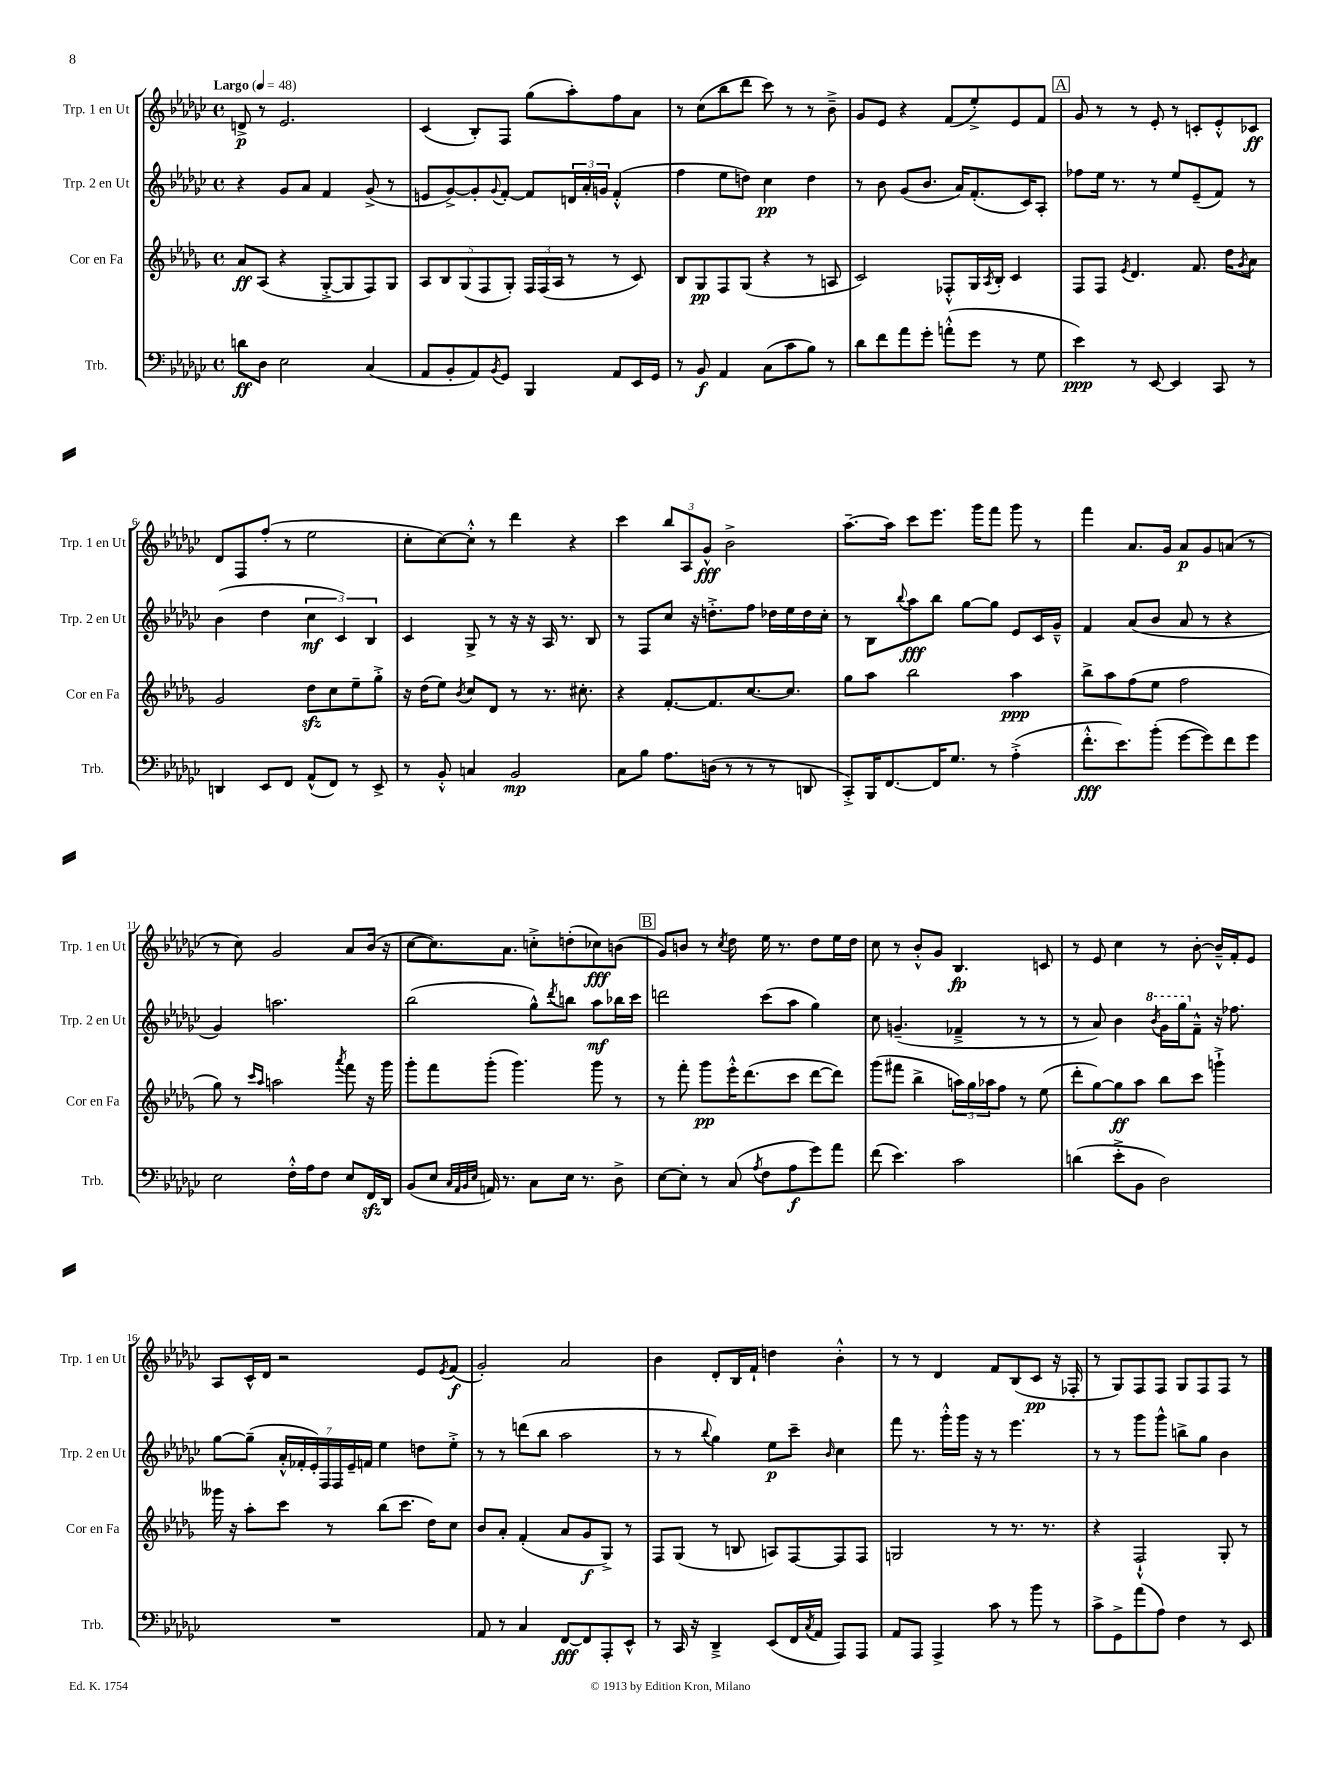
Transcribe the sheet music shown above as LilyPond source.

<<
\new StaffGroup <<
\new Staff = "s0" \with { instrumentName = "Trp. 1 en Ut" shortInstrumentName = "Trp. 1 en Ut" } {
    \clef treble \key ges \major \defaultTimeSignature \time 4/4 \tempo "Largo" 4 = 48
    d'8->\p r8 ees'2. |
    ces'4( bes8-.) f8 ges''8( aes''8-.) f''8 aes'8 |
    r8 ces''8( bes''8 des'''8 ces'''8) r8 r8 bes'8---> |
    ges'8 ees'8 r4 f'8( ees''8-.->) ees'8 f'8 |
    \mark \markup { \box "A" } ges'8 r8 r8 ees'8-. r8 c'8-. ees'8-.-^ ces'8\ff |
    des'8 f8 f''8-.( r8 ees''2 |
    ces''8-. ces''8~) ces''8-.-^ r8 des'''4 r4 |
    ces'''4 \tuplet 3/2 { bes''8 aes8 ges'8-^\fff } bes'2-> |
    aes''8.~-- aes''16 ces'''8 ees'''8. ges'''16 f'''8 ges'''8 r8 |
    f'''4 aes'8. ges'16 aes'8\p ges'8 a'8( r8 |
    r8 ces''8) ges'2 aes'8 bes'16( r16 |
    ces''8~ ces''8.) aes'8. c''8-.-> d''8-.( ces''8\fff) b'8( |
    \mark \markup { \box "B" } ges'8) b'8 r8 \acciaccatura { ces''8 } des''8 ees''16 r8. des''8 ees''16 des''16 |
    ces''8 r8 bes'8-.-^ ges'8 bes4.\fp c'8 |
    r8 ees'8 ces''4 r8 bes'8~-. bes'16---^ f'16-. ees'8 |
    aes8 ces'16-^ des'16 r2 ees'8 \acciaccatura { ees'8 } f'8\f( |
    ges'2-.) aes'2 |
    bes'4 des'8-. bes16 f'16-! d''4 bes'4-.-^ |
    r8 r8 des'4 f'8 bes8( ces'8\pp r16 fes16-. |
    r8 ges8) f8 f8 ges8 f8 f8 r8 \bar "|." |
}
\new Staff = "s1" \with { instrumentName = "Trp. 2 en Ut" shortInstrumentName = "Trp. 2 en Ut" } {
    \clef treble \key ges \major \defaultTimeSignature \time 4/4
    r4 ges'8 aes'8 f'4 ges'8->( r8 |
    e'8 ges'8~->) ges'8-. \appoggiatura { ges'8 } f'8~-. f'8 \tuplet 3/2 { d'16 aes'16-. g'16 } f'4-.-^( |
    f''4 ees''8 d''8) ces''4\pp d''4 |
    r8 bes'8 ges'8( bes'8. aes'16) f'8.-.( ces'16) aes8-. |
    \mark \markup { \box "A" } fes''8 ees''16 r8. r8 ees''8 ees'8--( f'8) r8 |
    bes'4( des''4 \tuplet 3/2 { ces''4\mf ces'4) bes4 } |
    ces'4 ges8-> r8 r16 r16 aes16 r8. bes8 |
    r8 f8 ces''8 r16 d''8.-.-> f''8 des''16 ees''16 des''16 ces''16-. |
    r8 bes8 \appoggiatura { bes''8 } aes''8\fff bes''8 ges''8~ ges''8 ees'8 ces'16 ges'16---^ |
    f'4 aes'8( bes'8 aes'8 r8 r4 |
    ges'4) a''2. |
    bes''2( ges''8-^) \acciaccatura { des'''8 } b''8 aes''8\mf bes''16 ces'''16 |
    \mark \markup { \box "B" } d'''2 ces'''8( aes''8 ges''4) |
    ces''8 g'4.--( fes'4---> r8 r8 |
    r8 aes'8) bes'4 \ottava #1 \acciaccatura { bes''8 } ges''16 ges'''16 \ottava #0 f'8---^ r16 fes''8. |
    ges''8~ ges''8--( \tuplet 7/4 { aes'16-.-^ fes'16-. ees'16-.) f16 f16 ees'16-- f'16 } ees''4 d''8 ees''8-.-> |
    r8 r8 d'''8( bes''8 aes''2 |
    r8 r8 \appoggiatura { bes''8 } ges''4) ees''8\p ces'''8-- \grace { bes'16 } ces''4 |
    f'''8 r8. ges'''16-.-^ ges'''16 r16 r8 ees'''4. |
    r8 r8 ges'''8 ges'''8-^ b''8-> ges''8 bes'4 \bar "|." |
}
\new Staff = "s2" \with { instrumentName = "Cor en Fa" shortInstrumentName = "Cor en Fa" } {
    \clef treble \key des \major \defaultTimeSignature \time 4/4
    aes'8\ff aes8( r4 ges8~-.-> ges8 f8) ges8 |
    \tuplet 5/4 { aes8 bes8 ges8( f8 ges8-.) } \tuplet 3/2 { f16 f16( aes16 } r8 r8 c'8) |
    bes8 ges8\pp f8 ges8( r4 r8 a8 |
    c'2) fes8-.-^ ges16 \acciaccatura { aes8 } bes16-. c'4 |
    \mark \markup { \box "A" } f8 f8 \acciaccatura { ees'8 } des'4. f'8. des''16 \acciaccatura { ges'8 } aes'8 |
    ges'2 des''8\sfz c''8 ees''8-- ges''8-.-> |
    r16 des''16( ees''8) \acciaccatura { bes'8 } c''8 des'8 r8 r8. cis''8.-. |
    r4 f'8.~-. f'8. c''8.~ c''8. |
    ges''8 aes''8 bes''2 aes''4\ppp |
    bes''8-> aes''8 f''8( ees''8 f''2 |
    ges''8) r8 \grace { c'''16 aes''16 } a''2 \acciaccatura { aes'''8 } f'''8 r16 ges'''16 |
    ges'''8-. f'''8 ges'''8-.( ges'''4.) ges'''8 r8 |
    \mark \markup { \box "B" } r8 f'''8-. ges'''8\pp ees'''16-.-^ des'''8.( c'''8 des'''8~ des'''8) |
    ges'''8( fis'''8 bes''4-> \tuplet 3/2 { a''16) ges''16 aes''16 } f''8 r8 ees''8( |
    des'''8-. ges''8~) ges''8\ff aes''8 bes''8 c'''8 g'''4-!-> |
    geses'''16 r16 aes''8-. c'''8 r8 bes''8( c'''8. des''16) c''8 |
    bes'8 aes'8-. f'4-.( aes'8 ges'8\f ges8->) r8 |
    f8 ges8( r8 b8 a8) f8~ f8 f8 |
    g2 r8 r8. r8. |
    r4 f2-!-^ ges8-. r8 \bar "|." |
}
\new Staff = "s3" \with { instrumentName = "Trb." shortInstrumentName = "Trb." } {
    \clef bass \key ges \major \defaultTimeSignature \time 4/4
    d'8\ff des8 ees2 ces4( |
    aes,8 bes,8-. aes,8) \acciaccatura { bes,8 } ges,8 bes,,4 aes,8 ees,16 ges,16 |
    r8 bes,8\f aes,4 ces8( ces'8 bes8) r8 |
    des'8 f'8 aes'8 ges'8-. a'8-.-^( ges'8 r8 ges8 |
    \mark \markup { \box "A" } ees'4\ppp) r8 ees,8~ ees,4 ces,8 r8 |
    d,4 ees,8 f,8 aes,8-^( f,8) r8 ees,8-> |
    r8 bes,8-.-^ c4 bes,2\mp |
    ces8 bes8 aes8. d16( r8 r8 r8 d,8 |
    ces,8-.->) bes,,16 f,8.~ f,16 ges8. r8 aes4-.->( |
    f'8.-.-^\fff ees'8.) bes'8-.( ges'8~ ges'8) f'8 ges'8 |
    ees2 f16-.-^ aes16 f8 ees8 f,16\sfz des,16 |
    bes,8( ees8 \grace { ces32 aes,32 bes,32 ees32 } a,16) r8. ces8 ees16 r8. des8-> |
    \mark \markup { \box "B" } ees8~ ees8-. r8 ces8( \acciaccatura { aes8 } f8 aes8\f ges'8) aes'8 |
    f'8( ees'4.) ces'2 |
    d'4( ees'8-.-> bes,8 des2) |
    R1 |
    aes,8 r8 ces4 f,8~\fff f,8 aes,,8-. ees,8-^ |
    r8 ces,16 r16 des,4---> ees,8( f,16 \acciaccatura { ces8 } aes,16 aes,,8) aes,,8 |
    aes,8 aes,,8 aes,,4-> ces'8 r8 bes'8 r8 |
    ces'8-> ges,8-> aes'8( aes8) f4 r8 ees,8 \bar "|." |
}
>>
>>
